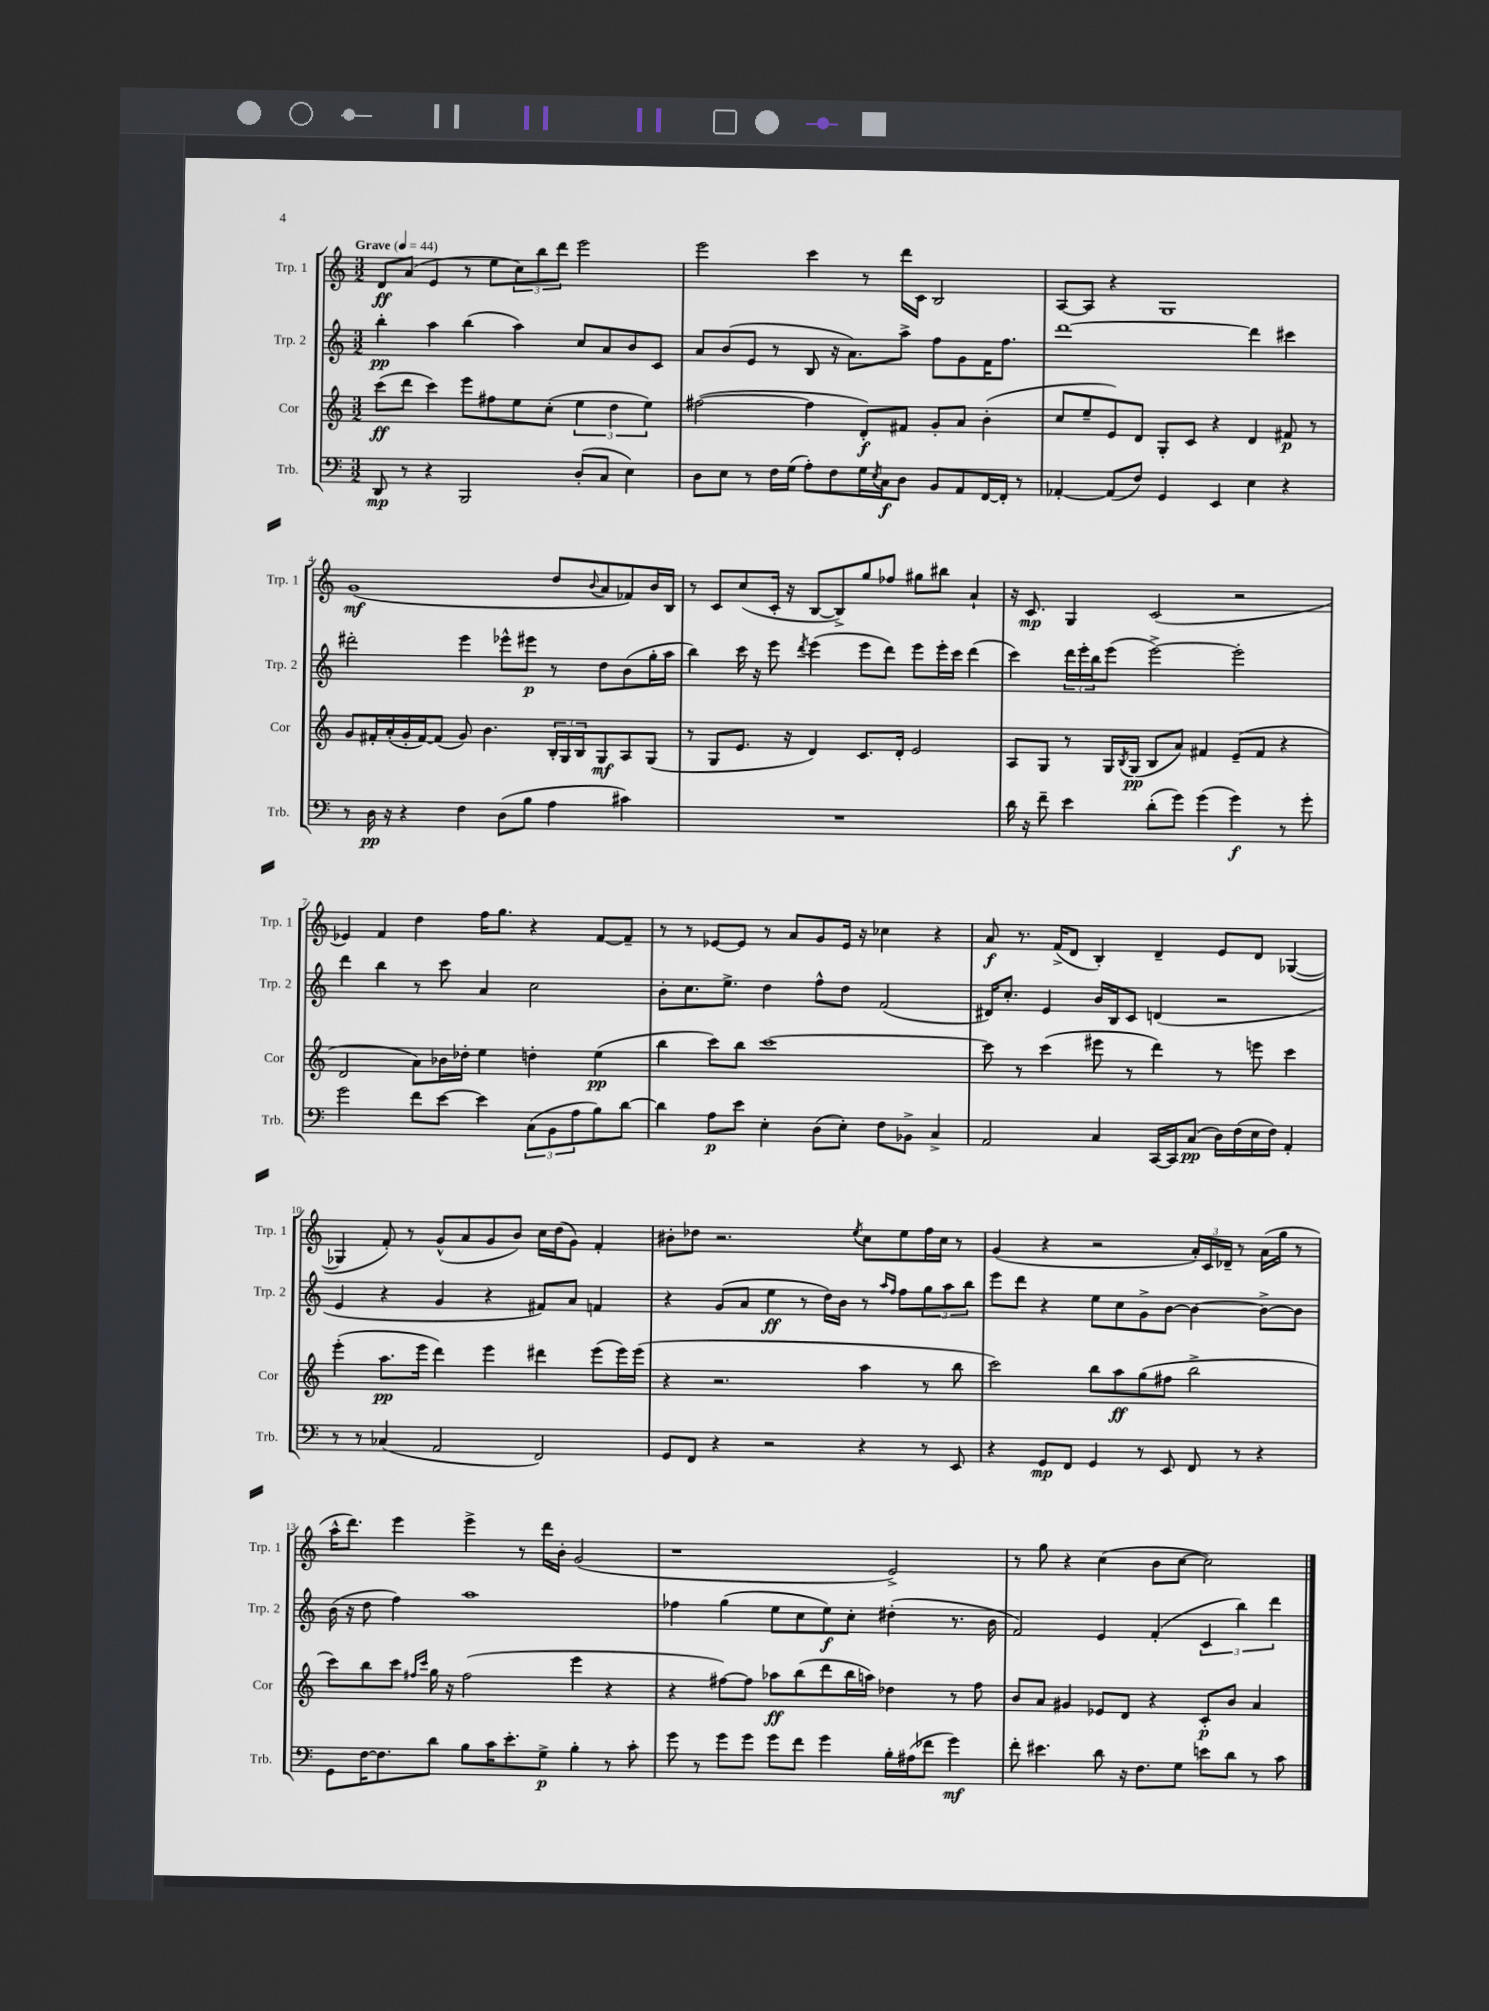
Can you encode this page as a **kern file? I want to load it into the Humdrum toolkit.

**kern	**kern	**kern	**kern
*staff4	*staff3	*staff2	*staff1
*clefF4	*clefG2	*clefG2	*clefG2
*k[]	*k[]	*k[]	*k[]
*M3/2	*M3/2	*M3/2	*M3/2
*MM44	*MM44	*MM44	*MM44
8DD	(8ccc	4bb'	8d
8r	8ddd	.	(8a
4r	4ccc)	4aa	4e
2BBB	8eee	(4bb	8r
.	8ff#	.	8ee
.	8ee	4aa)	12cc)
.	.	.	12bb
.	(8cc'	.	.
.	.	.	12ddd
(8D'	6ee	8cc	2eee
8C	.	8a	.
.	6dd	.	.
4E)	.	8b	.
.	6ee)	.	.
.	.	8c	.
=	=	=	=
8D	([2ff#	8a	2eee
8E	.	(8b	.
8r	.	8e	.
16F	.	8r	.
(16G	.	.	.
8A')	4ff#]	8B	4ccc
8F	.	16r	.
.	.	8.a)	.
16G	8d')	.	8r
8qE	.	.	.
16C	.	.	.
8D	8f#	8aa^	16ddd
.	.	.	16c
8BB	8g'	8ff	2B
8AA	8a	8g	.
[16FF	(4b'	16f	.
16FF']	.	8.ff	.
8r	.	.	.
=	=	=	=
[4AA-'	8cc	[1ddd	[8A
.	8ee~	.	8A]
(8AA-]	8e)	.	4r
8F)	8d	.	.
4GG	8G'	.	1G
.	8c	.	.
4EE	4r	.	.
4E	4d	4ddd]	.
4r	8f#	4ccc#	.
.	8r	.	.
=	=	=	=
8r	8g	2ddd#'	(1g
16D	16f#'	.	.
16r	(16a'	.	.
4r	16g'	.	.
.	[16f#)	.	.
.	(8f#]	.	.
4F	8g)	4eee	.
.	4.b	.	.
(8D	.	8eee-^^	.
8B	.	8eee#	.
4A	24B'	8r	8dd
.	24G	.	.
.	24B	.	.
.	.	.	8qqb
.	8G	8dd	8a
4c#)	8A	(8b	8f-)
.	(8G	16gg'	16b
.	.	16aa	16B
=	=	=	=
1.r	8r	4bb)	8r
.	8G	.	8c
.	8.e	16ccc	(8cc
.	.	16r	.
.	.	8eee	16c'
.	16r	.	16r
.	.	8qddd	.
.	4d)	(4eee	[8B
.	.	.	8B^])
.	8.c	8eee	8gg
.	.	8ddd)	8ff-
.	16d'	.	.
.	2e	8eee	8gg#
.	.	16eee'	8bb#
.	.	16ccc	.
.	.	(4ddd	4a`
=	=	=	=
16d	8A	4ccc)	16r
16r	.	.	8.c
8f~	8G	.	.
4e	8r	24ddd	4G
.	.	24eee'	.
.	.	24bb	.
.	16G	(8eee	.
.	8qB	.	.
.	(16G	.	.
(8d'	8B	[2eee^)	(2c
8g)	8a)	.	.
(4g	4f#	.	.
4g)	(8e~	2eee']	2r
.	8f#	.	.
8r	4r	.	.
8g'	.	.	.
=	=	=	=
2g	2d	4ddd	4e-)
.	.	4bb	4f
8f	8a)	8r	4dd
[8e	16b-	8ccc	.
.	16dd-'	.	.
4e]	4ee	4a	16ff
.	.	.	8.gg
(12C	4dd'	2cc	4r
12BB	.	.	.
12A	.	.	.
8B)	(4ee	.	[8f
[8d	.	.	8f~]
=	=	=	=
4d]	4bb	8b'	8r
.	.	8.cc	8r
8A	8ccc)	.	[8e-
.	.	8.ee^	.
8e	8bb	.	8e-]
4E'	[1ccc	4dd	8r
.	.	.	8a
(8D	.	8ff^^	8g
8E')	.	8dd	16e-
.	.	.	16r
8F	.	(2f	4cc-
8BB-^	.	.	.
4C^	.	.	4r
=	=	=	=
2AA	8ccc]	16d#)	8a
.	.	8.cc'	.
.	8r	.	8.r
.	(4ccc	4e	.
.	.	.	(16f^
.	.	.	8d
4C	8eee#	16b	4B')
.	.	16B	.
.	8r	8c	.
[16CC	4ddd)	(4d	4d~
16CC]	.	.	.
(8C	.	.	.
16D)	8r	2r	8e
(16F	.	.	.
16E	8eee	.	8d
16F)	.	.	.
4AA'	4ccc	.	([4G-
=	=	=	=
8r	(4eee'	4e	4G-]
8r	.	.	.
(4C-	8.aa	4r	8f')
.	.	.	8r
.	16eee	.	.
2AA	4ddd)	4g	(8g^^
.	.	.	8a
.	4eee	4r	8g
.	.	.	8b)
2FF)	4ddd#	8f#)	16cc
.	.	.	(16dd
.	.	8a	8g)
.	(8eee	4f	4f'
.	16eee)	.	.
.	(16eee	.	.
=	=	=	=
8GG	4r	4r	8b#'
8FF	.	.	8dd-
4r	2.r	(8g	2.r
.	.	8a	.
2r	.	4ee	.
.	.	8r	.
.	.	16dd)	.
.	.	16b	.
.	.	.	8qee
4r	4aa	8r	8cc
.	.	16qqaa	.
.	.	16qqff	.
.	.	8ff	8ee
8r	8r	12gg	16ff
.	.	.	16cc
.	.	12aa	.
8EE	8bb	.	8r
.	.	12bb	.
=	=	=	=
4r	2ccc)	8eee	(4g
.	.	8ddd	.
8GG	.	4r	4r
8FF	.	.	.
4GG	8bb	8ee	2r
.	8aa	8cc	.
8r	(8gg	8g^	.
8EE	8ff#	[8b	.
8FF	2bb^	4b_	24a')
.	.	.	24c
.	.	.	24d-~
8r	.	.	8r
4r	.	8b^_	(16a
.	.	.	16gg
.	.	8b]	8r
=	=	=	=
8GG	8ccc)	(16b	16aa^^
.	.	16r	8.ddd)
[16F	8bb	8dd	.
8.F]	.	.	.
.	8ccc	4ff)	4eee
.	16qqff#	.	.
.	16qqccc	.	.
8d	16gg	.	.
.	16r	.	.
8B	(2ff#	1aa	4eee^
16c	.	.	.
8.e'	.	.	.
.	.	.	8r
8G^	.	.	16ddd
.	.	.	16b'
4B'	4eee	.	(2g
8r	4r	.	.
8c'	.	.	.
=	=	=	=
8g	4r	4ff-	1r
8r	.	.	.
8g	[8ff#)	(4gg	.
8g	8ff#]	.	.
8g	8aa-	8ee	.
8f	(8bb	8cc	.
4g	8ddd	8ee)	.
.	16bb	8cc'	.
.	16aa)	.	.
16B'	4dd-	(4dd#'	2e^)
(16A#	.	.	.
8f-	.	.	.
4g)	8r	8.r	.
.	8ff#	.	.
.	.	16b	.
=	=	=	=
8f'	8b	2f)	8r
4.e#	8a	.	8gg
.	4g#	.	4r
8d	8e-	4e	(4cc
16r	8d	.	.
8.F	.	.	.
.	4r	(4f'	8b
8G	.	.	[8cc
8e	8c'	6c	2cc])
8d	8b	.	.
.	.	6bb)	.
8r	4a	.	.
.	.	6ddd	.
8c	.	.	.
==	==	==	==
*-	*-	*-	*-
